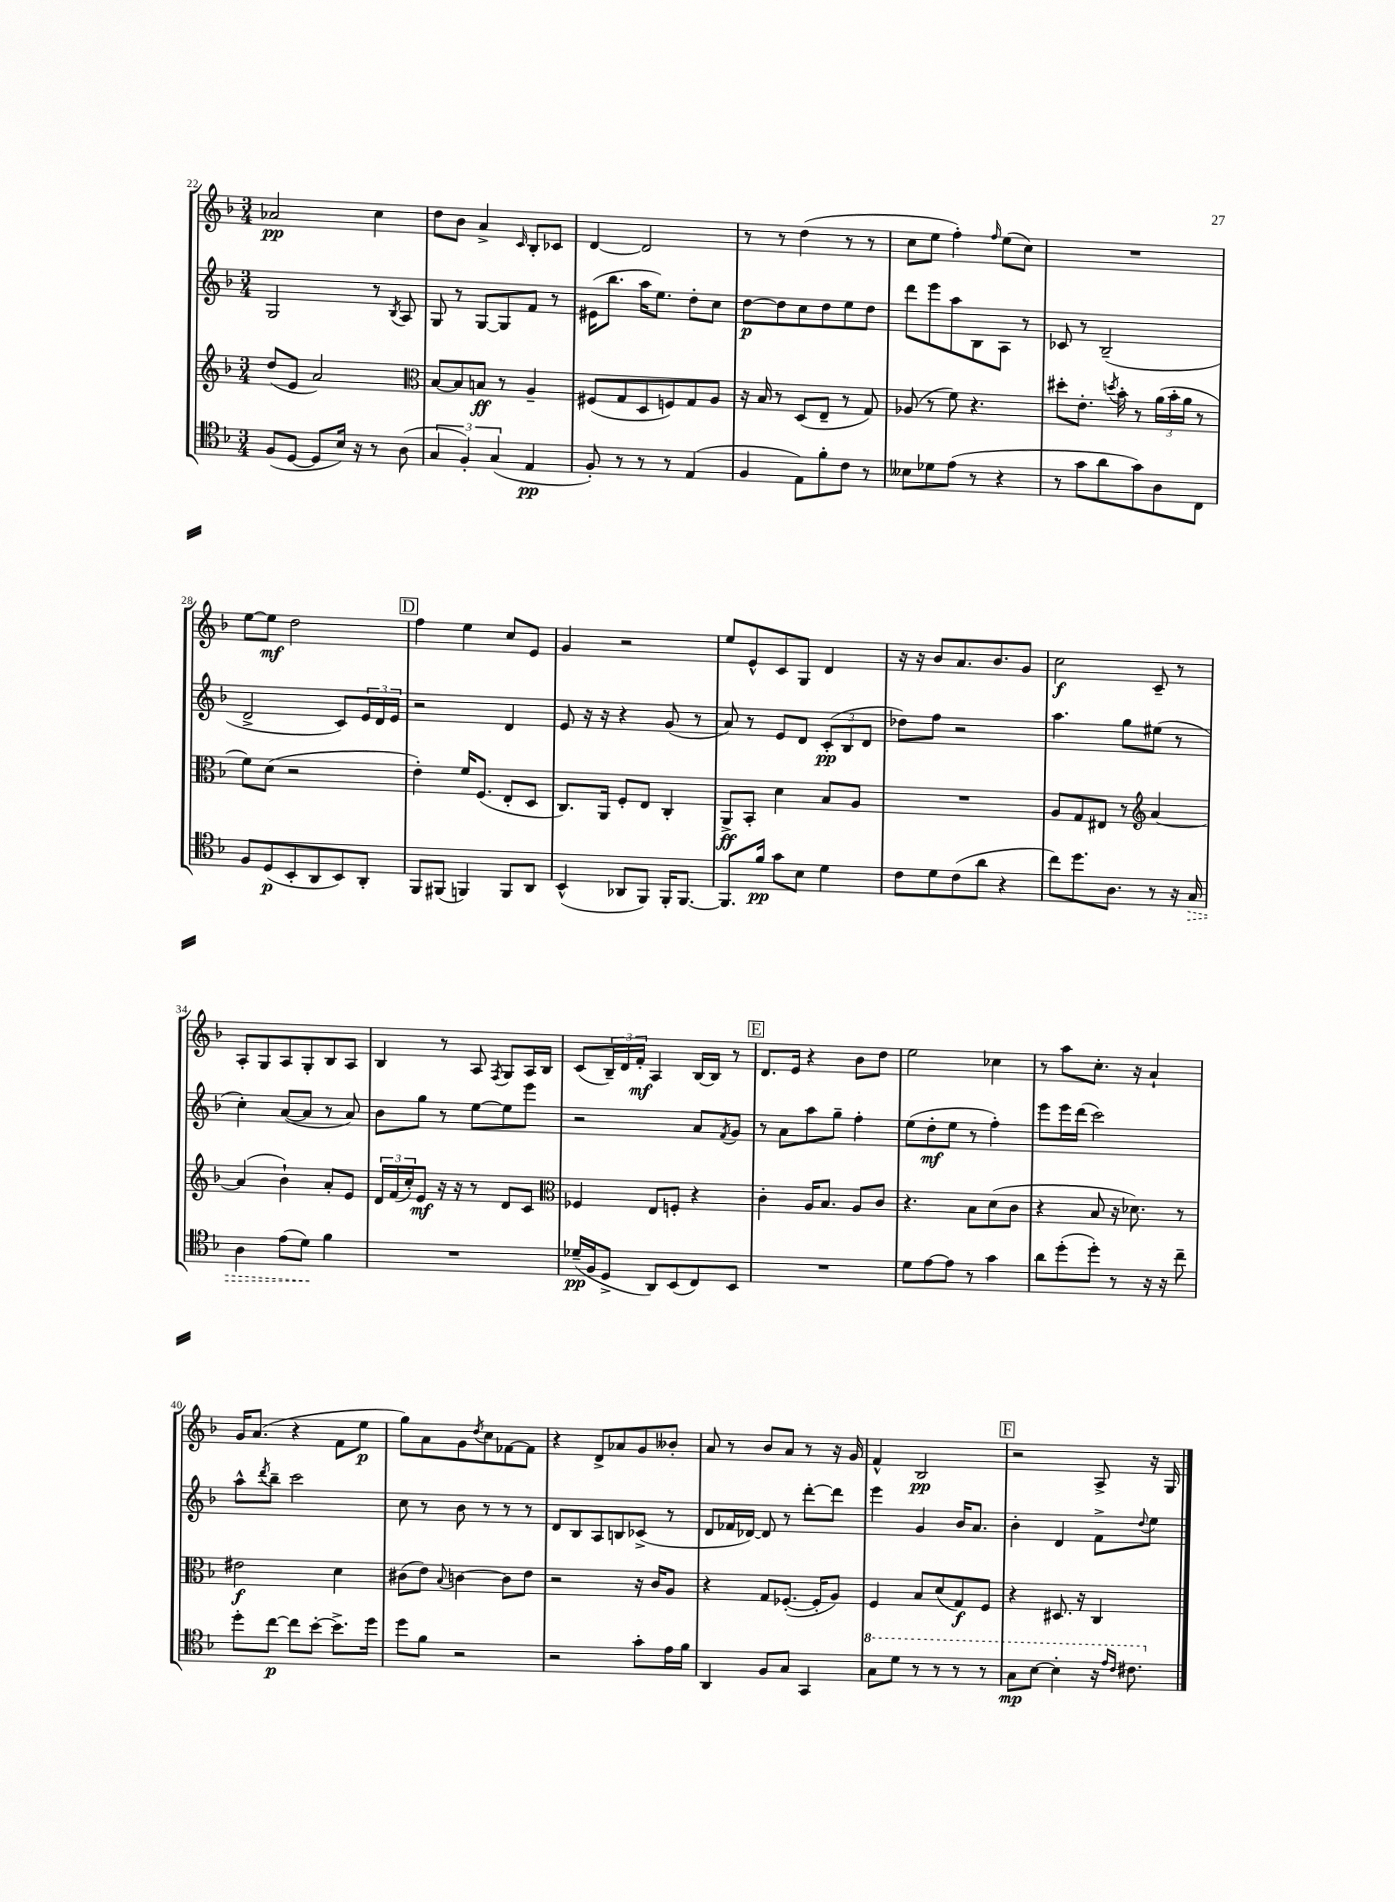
<<
\new StaffGroup <<
\new Staff = "s0" {
    \clef treble \key f \major \numericTimeSignature \time 3/4
    aes'2\pp c''4 |
    d''8 bes'8 a'4-> \grace { c'16 } bes8-. ces'8 |
    d'4~ d'2 |
    r8 r8 d''4( r8 r8 |
    c''8 e''8 f''4-.) \grace { f''16 } e''8( c''8) |
    R2. |
    e''8~ e''8\mf d''2 |
    \mark \markup { \box "D" } f''4 e''4 c''8 e'8 |
    g'4 r2 |
    e''8 e'8-^ c'8 g8 d'4 |
    r16 r16 bes'8 a'8. bes'8. g'8 |
    c''2\f c'8-- r8 |
    a8-. g8 a8 g8-. bes8 a8 |
    bes4 r8 a8 \acciaccatura { f8 } g8 a16 bes16 |
    c'8( \tuplet 3/2 { bes16--) d'16 f'16-.\mf } a4 bes16~ bes16 r8 |
    \mark \markup { \box "E" } d'8. e'16 r4 bes'8 d''8 |
    e''2 ces''4 |
    r8 a''8 c''8.-. r16 a'4-! |
    g'16 a'8.( r4 f'8 e''8\p |
    g''8) a'8 g'8 \acciaccatura { d''8 } c''8 fes'8~ fes'8 |
    r4 d'8-> aes'8 g'8 beses'8-. |
    a'8 r8 bes'8 a'8 r8 r16 g'16 |
    f'4-^ bes2\pp |
    \mark \markup { \box "F" } r2 a8-> r16 g16 \bar "|." |
}
\new Staff = "s1" {
    \clef treble \key f \major \numericTimeSignature \time 3/4
    g2 r8 \acciaccatura { bes8 } a8 |
    g8 r8 g8~ g8 f'8 r8 |
    eis'16( bes''8. a''16 e''8.) d''8-. c''8 |
    d''8~\p d''8 c''8 d''8 e''8 d''8 |
    d'''8 e'''8 a''8 bes8 a8 r8 |
    ces'8 r8 bes2--( |
    d'2-> c'8) \tuplet 3/2 { e'16 d'16 e'16 } |
    \mark \markup { \box "D" } r2 d'4 |
    e'8 r16 r16 r4 g'8( r8 |
    a'8) r8 e'8 d'8 \tuplet 3/2 { c'8-.\pp( bes8 d'8 } |
    des''8) f''8 r2 |
    a''4. g''8 eis''8( r8 |
    c''4-.) a'8~( a'8 r8 a'8) |
    bes'8 g''8 r8 e''8~ e''8 e'''8 |
    r2 a'8 \acciaccatura { f'8 } g'8 |
    \mark \markup { \box "E" } r8 a'8 a''8 g''8-- f''4-. |
    e''8( d''8-.\mf e''8 r8 f''4-.) |
    e'''8 e'''16 d'''16( c'''2) |
    a''8-^ \acciaccatura { d'''8 } bes''8-- c'''2 |
    c''8 r8 bes'8 r8 r8 r8 |
    d'8 bes8 a8 b8 ces'8->( r8 |
    d'8 fes'16 des'16~) des'8 r8 d'''8~-. d'''8 |
    e'''4 g'4 bes'16 a'8. |
    \mark \markup { \box "F" } bes'4-. d'4 f'8-> \appoggiatura { d''8 } e''8 \bar "|." |
}
\new Staff = "s2" {
    \clef treble \key f \major \numericTimeSignature \time 3/4
    d''8( e'8 a'2) |
    \clef alto bes8~ bes8 b8\ff r8 a4-- |
    fis8( g8 d8 f8) g8 a8 |
    r16 bes16 r8 d8( e8-- r8 g8) |
    aes8( r8 f'8) r4. |
    dis''8-. e'8.-. \acciaccatura { d''8 } bes'16-. r8 \tuplet 3/2 { a'16( bes'16-. a'16 } r8 |
    f'8) d'8( r2 |
    \mark \markup { \box "D" } e'4-.) f'16 f8.( e8-. d8 |
    c8.) a,16 f8-. e8 c4-. |
    a,8->\ff bes,8-. d'4 bes8 a8 |
    R2. |
    a8 g8 eis8 r8 \clef treble a'4~ |
    a'4( bes'4-!) a'8-. e'8 |
    \tuplet 3/2 { d'16 f'16( c''16-.) } e'8\mf r16 r16 r8 d'8 c'8 |
    \clef alto fes4 e8 f8-. r4 |
    \mark \markup { \box "E" } c'4-. a16 bes8. a8 c'8 |
    r4. bes8 d'8( c'8 |
    r4 bes8 r16 des'8.) r8 |
    eis'2\f d'4 |
    cis'8( e'8) \appoggiatura { bes8 } c'4~ c'8 e'8 |
    r2 r16 c'16 a8 |
    r4 g8 fes8.~-.( fes16-. a8) |
    f4 bes8 d'8( g8\f) f8 |
    \mark \markup { \box "F" } r4 dis8. r16 c4 \bar "|." |
}
\new Staff = "s3" {
    \clef tenor \key f \major \numericTimeSignature \time 3/4
    f8( d8~ d8 bes16) r16 r8 a8( |
    \tuplet 3/2 { g4 f4-.) g4( } e4\pp |
    f8-.) r8 r8 r8 e4( |
    f4 e8) f'8-. c'8 r8 |
    beses8 des'8 e'8( r8 r4 |
    r8 g'8 a'8 g'8) a8 c8 |
    f8 d8\p( bes,8-. a,8 bes,8) a,8-. |
    \mark \markup { \box "D" } f,8 fis,8( f,4) f,8 a,8 |
    bes,4-^( aes,8 f,8) f,16-. f,8.~ |
    f,8. f'16\pp g'8 bes8 d'4 |
    c'8 d'8 c'8( a'8 r4 |
    c''8) d''8. a8. r8 r16 \once \override Hairpin.style = #'dashed-line g16\> |
    a4 e'8( d'8\!) f'4 |
    R2. |
    des'16--\pp( f16 d8-> a,8) bes,8( c8) bes,8 |
    \mark \markup { \box "E" } R2. |
    d'8 e'8~ e'8 r8 g'4 |
    a'8 d''8-.( d''8-.) r8 r16 r16 c''8-- |
    d''8-. c''8~\p c''8 bes'8~-. bes'8.-> d''16 |
    d''8 f'8 r2 |
    r2 g'8-. e'16 f'16 |
    a,4 f8 g8 g,4 |
    \ottava #1 g'8 d''8 r8 r8 r8 r8 |
    \mark \markup { \box "F" } g'8\mp bes'8~ bes'4-. r16 \grace { e''16 c''16 } cis''8. \ottava #0 \bar "|." |
}
>>
>>
\layout { \context { \Score currentBarNumber = #22 } }
